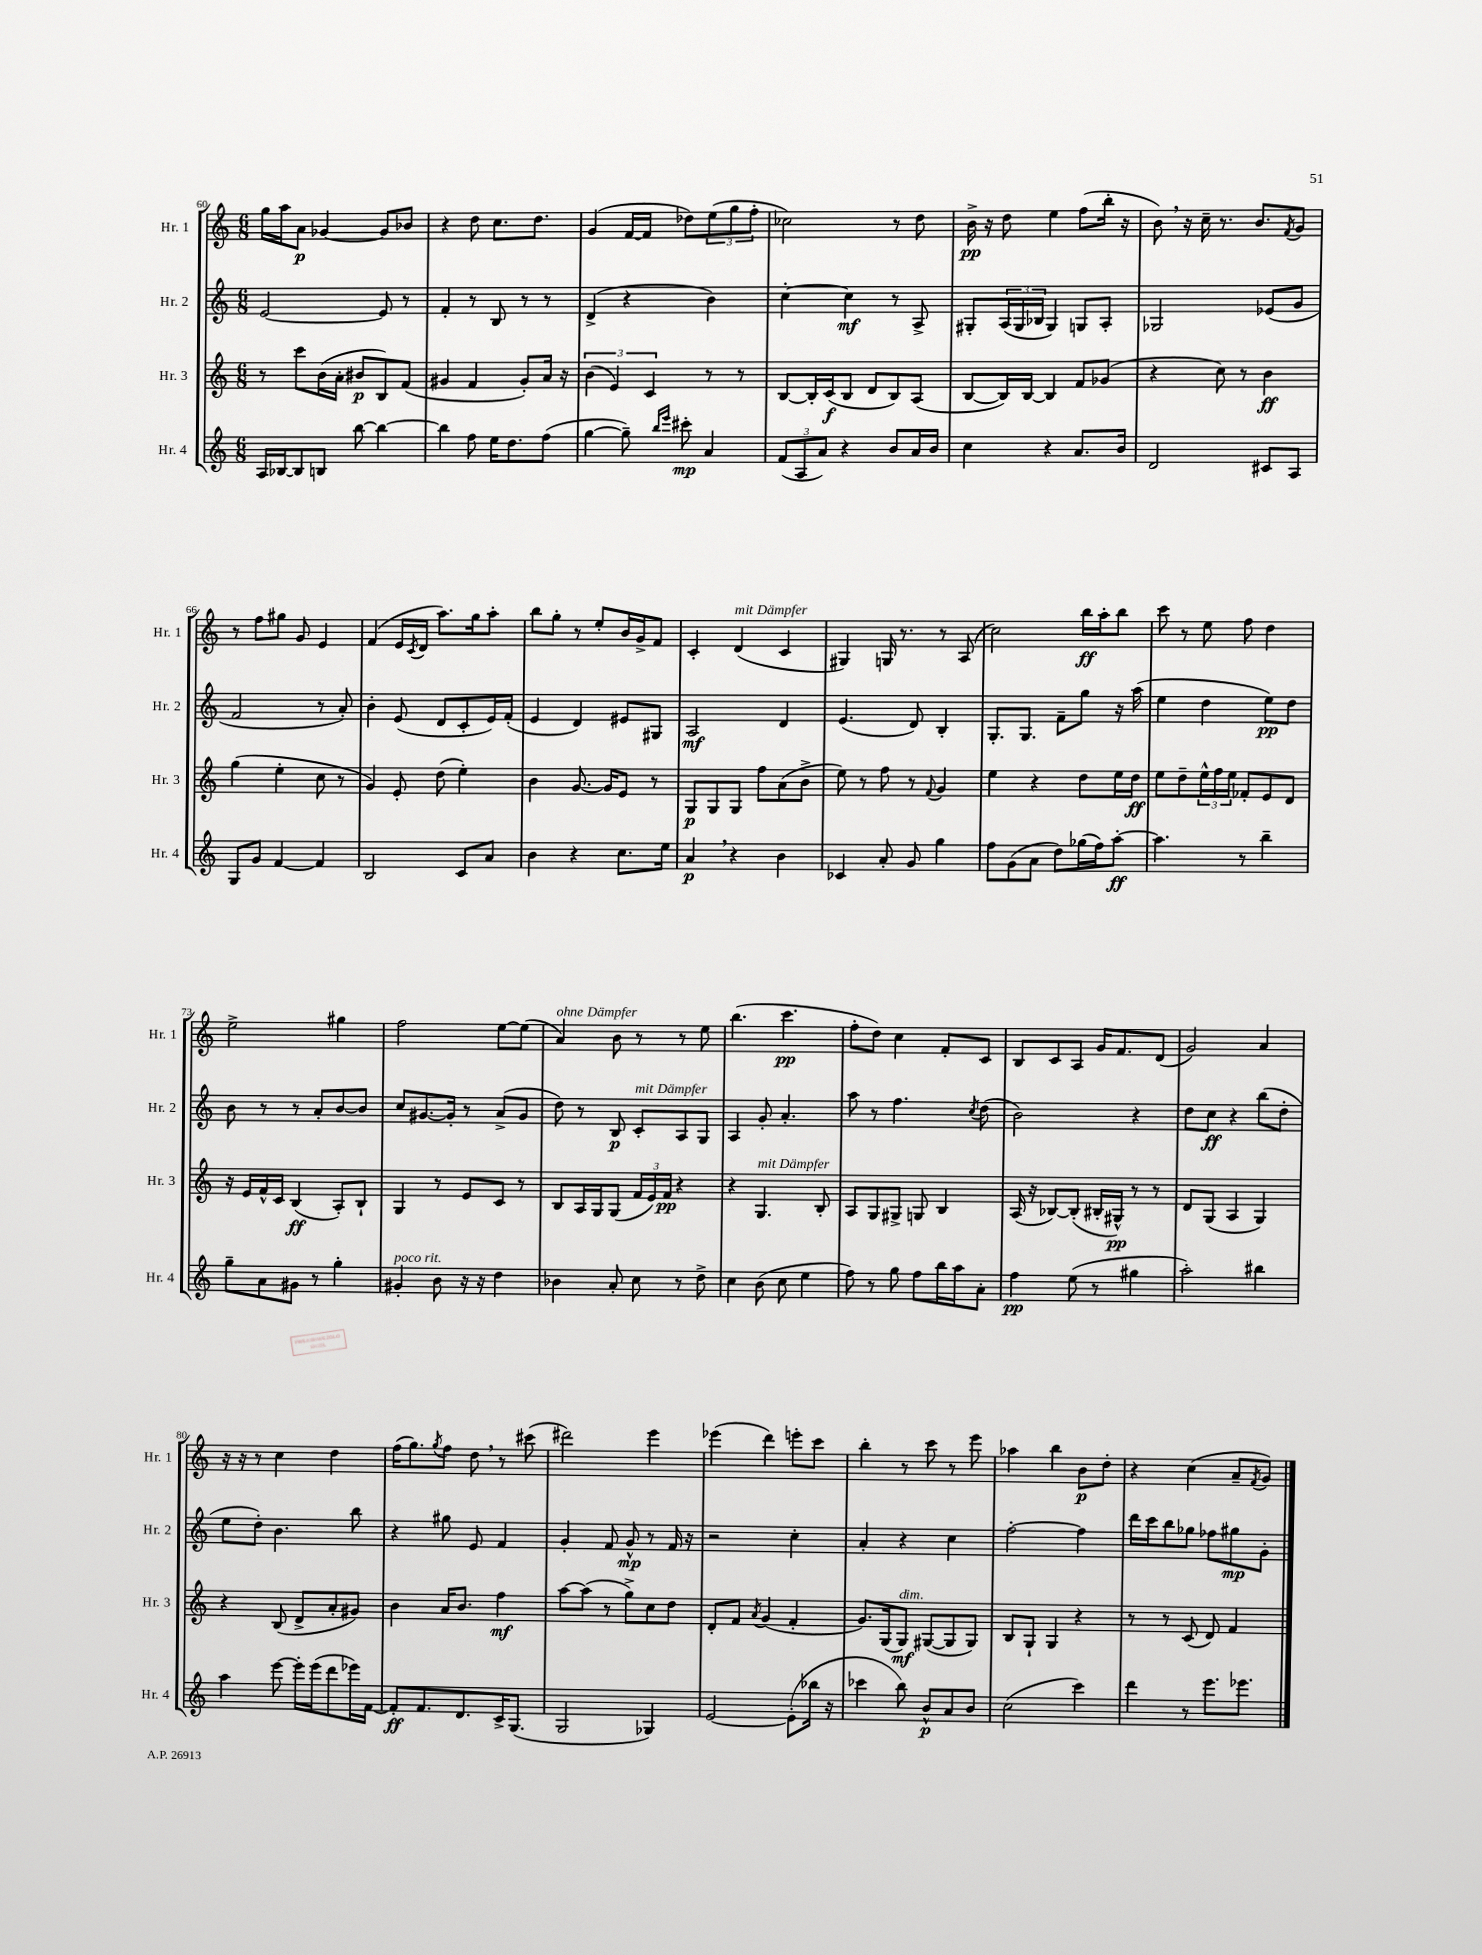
<<
\new StaffGroup <<
\new Staff = "s0" \with { instrumentName = "Hr. 1" shortInstrumentName = "Hr. 1" } {
    \clef treble \key c \major \numericTimeSignature \time 6/8
    g''16 a''16 a'8\p ges'4~ ges'8 bes'8 |
    r4 d''8 c''8. d''8. |
    g'4( f'16~ f'16 des''8) \tuplet 3/2 { e''8( g''8 f''8-. } |
    ces''2) r8 d''8 |
    b'16->\pp r16 d''8 e''4 f''8( b''16-. r16 |
    b'8) \breathe r16 c''16-- r8. b'8. \acciaccatura { f'8 } g'8 |
    r8 f''8 gis''8 g'8 e'4 |
    f'4( e'16 \acciaccatura { c'8 } d'16 a''8.) g''16 a''8-. |
    b''8 g''8-. r8 e''8-. b'16 g'16-> f'8 |
    c'4-. d'4^\markup { \italic "mit Dämpfer" }( c'4 |
    gis4) g16 r8. r8 a8( |
    c''2) b''16\ff a''16-. b''8 |
    c'''8 r8 e''8 f''8 d''4 |
    e''2-> gis''4 |
    f''2 e''8~ e''8( |
    a'4^\markup { \italic "ohne Dämpfer" }) b'8 r8 r8 e''8 |
    b''4.( c'''4.\pp |
    f''8-. d''8) c''4 f'8-. c'8 |
    b8 c'8 a8 g'16 f'8. d'8( |
    g'2) a'4 |
    r16 r16 r8 c''4 d''4 |
    f''16( g''8.) \acciaccatura { g''8 } f''8 d''8 \breathe r8 cis'''8( |
    dis'''2) e'''4 |
    ees'''4( d'''4) e'''8-. c'''8 |
    b''4-. r8 c'''8 r8 e'''8 |
    aes''4 b''4 b'8\p d''8-. |
    r4 c''4( a'8-- \acciaccatura { f'8 } g'8) \bar "|." |
}
\new Staff = "s1" \with { instrumentName = "Hr. 2" shortInstrumentName = "Hr. 2" } {
    \clef treble \key c \major \numericTimeSignature \time 6/8
    e'2~ e'8 r8 |
    f'4-. r8 b8 r8 r8 |
    d'4->( r4 b'4) |
    c''4~-. c''4\mf r8 a8-> |
    gis8-. \tuplet 3/2 { a16( gis16 bes16 } gis4) g8 a8-. |
    ges2 ees'8( g'8 |
    f'2 r8 a'8-.) |
    b'4-. e'8( d'8 c'8-. e'16) f'16-.( |
    e'4 d'4) eis'8 gis8 |
    a2\mf d'4 |
    e'4.( d'8) b4-. |
    g8.-. g8. f'8-- g''8 r16 a''16( |
    e''4 d''4 e''8\pp) d''8 |
    b'8 r8 r8 a'8-. b'8~ b'8 |
    c''8 gis'8.~ gis'16-. r8 a'8->( gis'8 |
    d''8) r8 b8\p c'8-.^\markup { \italic "mit Dämpfer" } a8 g8 |
    a4 g'8-. a'4.-. |
    a''8 r8 f''4. \acciaccatura { c''8 } d''8( |
    b'2) r4 |
    d''8 c''8\ff r4 b''8( d''8-. |
    e''8 d''8-.) b'4. b''8 |
    r4 gis''8 e'8 f'4 |
    g'4-. f'8 g'8-^\mp r8 f'16 r16 |
    r2 c''4-. |
    a'4-. r4 c''4 |
    f''2~-. f''4 |
    d'''16 c'''16 b''8 ges''8 fes''8 gis''8\mp g'8-. \bar "|." |
}
\new Staff = "s2" \with { instrumentName = "Hr. 3" shortInstrumentName = "Hr. 3" } {
    \clef treble \key c \major \numericTimeSignature \time 6/8
    r8 c'''8 b'16( a'16-. bis'8\p b8) f'8( |
    gis'4 f'4 gis'8-.) a'16 r16 |
    \tuplet 3/2 { b'4( e'4) c'4 } r8 r8 |
    b8~ b16-. c'16\f( b8 d'8 b8) a8( |
    b8~ b16) b16~ b4 f'8 ges'8( |
    r4 c''8) r8 b'4\ff |
    g''4( e''4-. c''8 r8 |
    g'4) e'8-. d''8( e''4-.) |
    b'4 g'8.~ g'16 e'8 r8 |
    g8\p g8 g8 f''8 a'8( b'8-> |
    e''8) r8 f''8 r8 \appoggiatura { f'8 } g'4 |
    e''4 r4 d''8 e''16 d''16\ff |
    e''8 d''8-- \tuplet 3/2 { e''16-^ f''16 e''16 } fes'8-. e'8 d'8 |
    r16 e'16 f'16-^ c'16 b4\ff( a8-.) b8-! |
    g4 r8 e'8 c'8 r8 |
    b8 a16 g16 g8( \tuplet 3/2 { f'16 e'16) f'16\pp } r4 |
    r4 g4.^\markup { \italic "mit Dämpfer" } b8-. |
    a8 g8 gis8-> g8 b4 |
    a16( r16 bes8~) bes8-.( bis16-. gis16-^\pp) r8 r8 |
    d'8 g8( a4 g4) |
    r4 b8( d'8-> a'8-. gis'8) |
    b'4 a'16 b'8. f''4\mf |
    a''8~ a''8( r8 g''8->) c''8 d''8 |
    d'8-. f'8 \acciaccatura { a'8 } g'4( f'4-. |
    g'8.) g16( g8\mf^\markup { \italic "dim." }) gis8~( gis8 gis8) |
    b8 g8-! g4 r4 |
    r8 r8 c'8( d'8) f'4 \bar "|." |
}
\new Staff = "s3" \with { instrumentName = "Hr. 4" shortInstrumentName = "Hr. 4" } {
    \clef treble \key c \major \numericTimeSignature \time 6/8
    a16 bes16~ bes8 b8 b''8~ b''4~ |
    b''4 f''8 e''16 d''8. f''8( |
    g''4~ g''8--) \grace { b''16 e'''16 } cis'''8-.\mp a'4 |
    \tuplet 3/2 { f'8( a8 a'8) } r4 b'8 a'16 b'16 |
    c''4 r4 a'8. b'16 |
    d'2 cis'8 a8 |
    g8 g'8 f'4~ f'4 |
    b2 c'8 a'8 |
    b'4 r4 c''8. e''16 |
    a'4\p \breathe r4 b'4 |
    ces'4 a'8-. g'8 g''4 |
    f''8 g'8( a'8 d''8) ges''16( f''16) a''8~-.\ff |
    a''4. r8 b''4-- |
    g''8-- a'8 gis'8 r8 g''4-. |
    gis'4-.^\markup { \italic "poco rit." } b'8 r16 r16 d''4 |
    bes'4 a'8-. c''8 r8 d''8-> |
    c''4 b'8( c''8 e''4 |
    f''8) r8 g''8 f''8 b''16 a''16 a'8-. |
    f''4\pp e''8( r8 gis''4 |
    a''2-.) bis''4 |
    a''4 e'''8~ e'''16-. e'''16( d'''8 ees'''16) f'16~ |
    f'8-.\ff f'8. d'8. c'16-> g8.( |
    g2 ges4) |
    e'2~ e'8-.( bes''16 r16 |
    ces'''4 b''8) b'8-^\p a'8 b'8 |
    c''2( c'''4) |
    d'''4 r8 e'''8. ees'''8. \bar "|." |
}
>>
>>
\layout { \context { \Score currentBarNumber = #60 } }
